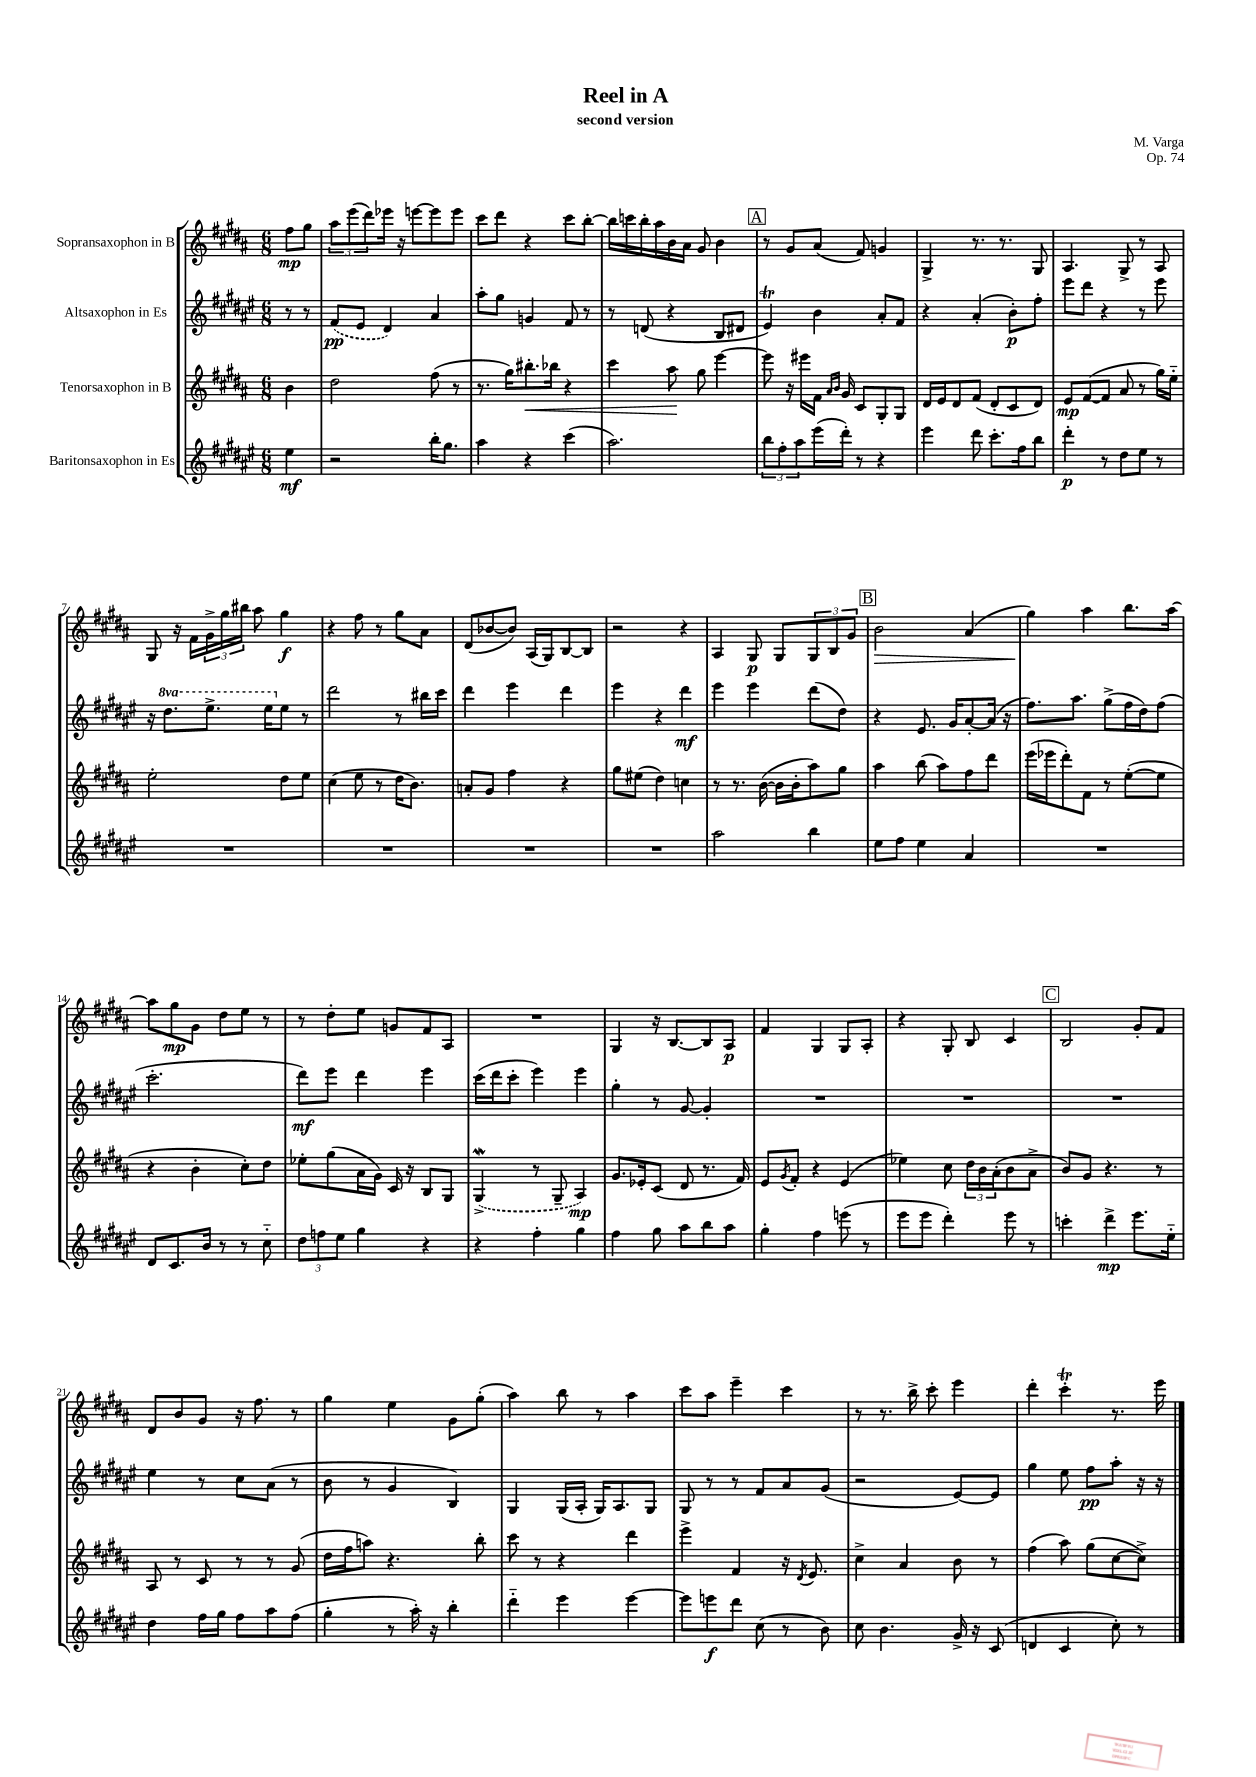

**kern	**dynam	**kern	**dynam	**kern	**dynam	**kern	**dynam
*part4	*part4	*part3	*part3	*part2	*part2	*part1	*part1
*staff4	*staff4	*staff3	*staff3	*staff2	*staff2	*staff1	*staff1
*I"Baritonsaxophon in Es	*	*I"Tenorsaxophon in B	*	*I"Altsaxophon in Es	*	*I"Sopransaxophon in B	*
*clefG2	*	*clefG2	*	*clefG2	*	*clefG2	*
*k[f#c#g#d#a#e#]	*	*k[f#c#g#d#a#]	*	*k[f#c#g#d#a#e#]	*	*k[f#c#g#d#a#]	*
*M6/8	*	*M6/8	*	*M6/8	*	*M6/8	*
=	=	=	=	=	=	=	=
4ee#\	mf	4b\	.	8r	.	8ff#\L	mp
.	.	.	.	8r	.	8gg#\J	.
=1	=1	=1	=1	=1	=1	=1	=1
2r	.	2dd#\	.	(8f#/L	pp	12aa#\L	.
.	.	.	.	.	.	(12eee\	.
.	.	.	.	8e#/J	.	.	.
.	.	.	.	.	.	12ddd#\)	.
.	.	.	.	4d#/)	.	16eee-X\Jk	.
.	.	.	.	.	.	16r	.
.	.	.	.	.	.	[8eeen\L	.
16bb'\KL	.	(8ff#\	.	4a#/	.	8eee\]	.
8.gg#\J	.	.	.	.	.	.	.
.	.	8r	.	.	.	8eee\J	.
=2	=2	=2	=2	=2	=2	=2	=2
4aa#\	.	8.r	.	8aa#'\L	.	8ccc#\L	.
.	.	.	.	8gg#\J	.	8ddd#\J	.
.	.	16gg#\KL)	.	.	.	.	.
!	!	!	!LO:HP:b	!	!	!	!
4r	.	8.bb#X'\	<	4gn/	.	4r	.
.	.	16bb-X\Jk	.	.	.	.	.
(4ccc#\	.	4r	.	8f#/	.	8ccc#\L	.
.	.	.	.	8r	.	[8bb'\J	.
=3	=3	=3	=3	=3	=3	=3	=3
2.aa#\)	.	4ccc#\	.	8r	.	16bb\LL]	.
.	.	.	.	.	.	16cccn\	.
.	.	.	.	(8dn/	.	16bb'\	.
.	.	.	.	.	.	16aa#\	.
.	.	8aa#\	.	4r	.	16b\	.
.	.	.	.	.	.	16a#\JJ	.
.	.	8gg#\	[	.	.	8g#/	.
.	.	[4eee\	.	8B/L	.	4b\	.
.	.	.	.	8d#X/J	.	.	.
!!LO:REH:place=s1:t=A
=4	=4	=4	=4	=4	=4	=4	=4
12bb\L	.	8eee\]	.	4e#t/)	.	8r	.
12ff#'\	.	.	.	.	.	.	.
.	.	16r	.	.	.	8g#/L	.
12aa#\	.	.	.	.	.	.	.
.	.	16eee#X\LL	.	.	.	.	.
(16eee#\L	.	16f#\JJ	.	4b\	.	(8a#/J	.
.	.	16qqa#/LL	.	.	.	.	.
.	.	16qqb/JJ	.	.	.	.	.
16ddd#'\JJ)	.	16g#/	.	.	.	.	.
8r	.	8c#/L	.	.	.	8f#/)	.
4r	.	8G#'/	.	8a#'/L	.	4gn/	.
.	.	8G#/J	.	8f#/J	.	.	.
=5	=5	=5	=5	=5	=5	=5	=5
4eee#\	.	16d#/LL	.	4r	.	4G#^/	.
.	.	16e/J	.	.	.	.	.
.	.	8d#/	.	.	.	.	.
8ddd#\	.	(8f#/J	.	(4a#'/	.	8.r	.
8.ccc#'\L	.	8d#'/L	.	.	.	.	.
.	.	.	.	.	.	8.r	.
.	.	8c#/	.	8b'\L)	p	.	.
16ff#\k	.	.	.	.	.	.	.
8bb\J	.	8d#/J)	.	8ff#'\J	.	8G#/	.
=6	=6	=6	=6	=6	=6	=6	=6
4ddd#'\	p	8e/L	mp	8eee#\L	.	4.A#/	.
.	.	([8f#/	.	8ddd#\J	.	.	.
8r	.	8f#/J]	.	4r	.	.	.
8dd#\L	.	8a#/	.	.	.	8G#^/	.
8ee#\J	.	8r	.	8r	.	8r	.
8r	.	16gg#\LL)	.	8eee#\	.	8A#/	.
.	.	16ee\JJ	.	.	.	.	.
!!LO:LB:g=z
=7	=7	=7	=7	=7	=7	=7	=7
2.r	.	2ee'\	.	16r	.	8G#/	.
*	*	*	*	*8va	*	*	*
.	.	.	.	8.ddd#\L	.	.	.
.	.	.	.	.	.	16r	.
.	.	.	.	.	.	16f#\LL	.
.	.	.	.	8.eee#^\J	.	24g#^\	.
.	.	.	.	.	.	24gg#\	.
.	.	.	.	.	.	24bb#X\JJ	.
.	.	.	.	.	.	8aa#\	.
.	.	.	.	16eee#\KL	.	.	.
*	*	*	*	*X8va	*	*	*
.	.	8dd#\L	.	8ee#\J	.	4gg#\	f
.	.	8ee\J	.	8r	.	.	.
=8	=8	=8	=8	=8	=8	=8	=8
2.r	.	(4cc#\	.	2ddd#\	.	4r	.
.	.	8ee\	.	.	.	8ff#\	.
.	.	8r	.	.	.	8r	.
.	.	16dd#\KL	.	8r	.	8gg#\L	.
.	.	8.b\J)	.	.	.	.	.
.	.	.	.	16bb#X\LL	.	8a#\J	.
.	.	.	.	16ccc#\JJ	.	.	.
=9	=9	=9	=9	=9	=9	=9	=9
2.r	.	8an'/L	.	4ddd#\	.	(8d#/L	.
.	.	8g#/J	.	.	.	[8b-X/	.
.	.	4ff#\	.	4eee#\	.	8b-/J])	.
.	.	.	.	.	.	(16A#/LL	.
.	.	.	.	.	.	16G#/J)	.
.	.	4r	.	4ddd#\	.	[8B/	.
.	.	.	.	.	.	8B/J]	.
=10	=10	=10	=10	=10	=10	=10	=10
2.r	.	8gg#\L	.	4eee#\	.	2r	.
.	.	(8ee#X\J	.	.	.	.	.
.	.	4dd#\)	.	4r	.	.	.
.	.	4ccn\	.	4ddd#\	mf	4r	.
=11	=11	=11	=11	=11	=11	=11	=11
2aa#\	.	8r	.	4eee#\	.	4A#/	.
.	.	8.r	.	.	.	.	.
.	.	.	.	4eee#\	.	8G#/	p
.	.	([16b\	.	.	.	.	.
.	.	16b\LL]	.	.	.	8G#/L	.
.	.	16b'\J	.	.	.	.	.
4bb\	.	8aa#\)	.	(8ddd#\L	.	12G#/	.
.	.	.	.	.	.	12B/	.
.	.	8gg#\J	.	8dd#\J)	.	.	.
.	.	.	.	.	.	12g#/J	.
!!LO:REH:place=s1:t=B
=12	=12	=12	=12	=12	=12	=12	=12
!	!	!	!	!	!	!	!LO:HP:b
8ee#\L	.	4aa#\	.	4r	.	2b\	>
8ff#\J	.	.	.	.	.	.	.
4ee#\	.	(8bb\	.	8.e#/	.	.	.
.	.	8aa#\L)	.	.	.	.	.
.	.	.	.	16g#/KL	.	.	.
4a#/	.	8ff#\	.	[8a#'/	.	(4a#/	.
.	.	8ddd#\J	.	(16a#/Jk]	.	.	.
.	.	.	.	16r	.	.	.
=13	=13	=13	=13	=13	=13	=13	=13
2.r	.	(16eee\LL	.	8.ff#\L)	.	4gg#\)	.
.	.	16eee-X\J	.	.	.	.	.
.	.	8ddd#'\)	.	.	.	.	.
.	.	.	.	8.aa#\J	.	.	.
.	.	8f#\J	.	.	.	4aa#\	]
.	.	8r	.	(8gg#^\L	.	.	.
.	.	([8ee'\L	.	16ff#\L	.	8.bb\L	.
.	.	.	.	16dd#\J)	.	.	.
.	.	8ee\J]	.	(8ff#\J	.	.	.
.	.	.	.	.	.	[16aa#\Jk	.
!!LO:LB:g=z
=14	=14	=14	=14	=14	=14	=14	=14
8d#/L	.	4r	.	2.ccc#'\	.	8aa#\L]	.
8.c#/	.	.	.	.	.	8gg#\	mp
.	.	4b'\	.	.	.	8g#\J	.
16b/Jk	.	.	.	.	.	.	.
8r	.	.	.	.	.	8dd#\L	.
8r	.	8cc#'\L)	.	.	.	8ee\J	.
8cc#\	.	8dd#\J	.	.	.	8r	.
=15	=15	=15	=15	=15	=15	=15	=15
12dd#\L	.	8ee-X'\L	.	8ddd#\L)	mf	8r	.
12ffn\	.	.	.	.	.	.	.
.	.	(8gg#\	.	8eee#\J	.	8dd#'\L	.
12ee#\J	.	.	.	.	.	.	.
4gg#\	.	16a#\L	.	4ddd#\	.	8ee\J	.
.	.	16g#\JJ)	.	.	.	.	.
.	.	16c#/	.	.	.	8gn/L	.
.	.	16r	.	.	.	.	.
4r	.	8B/L	.	4eee#\	.	8f#/	.
.	.	8G#/J	.	.	.	8A#/J	.
=16	=16	=16	=16	=16	=16	=16	=16
4r	.	(4G#W^/	.	(16ccc#\LL	.	2.r	.
.	.	.	.	16ddd#\J	.	.	.
.	.	.	.	8ccc#'\J	.	.	.
4ff#'\	.	8r	.	4eee#\)	.	.	.
.	.	8G#~/	.	.	.	.	.
4gg#\	.	4A#/)	mp	4eee#\	.	.	.
=17	=17	=17	=17	=17	=17	=17	=17
4ff#\	.	8.g#/L	.	4gg#'\	.	4G#/	.
.	.	16e-X'/k	.	.	.	.	.
8gg#\	.	(8c#/J	.	8r	.	16r	.
.	.	.	.	.	.	[8.B/L	.
8aa#\L	.	8d#/	.	[8g#/	.	.	.
8bb\	.	8.r	.	4g#'/]	.	8B/]	.
8aa#\J	.	.	.	.	.	8A#/J	p
.	.	16f#/)	.	.	.	.	.
=18	=18	=18	=18	=18	=18	=18	=18
4gg#'\	.	8e/L	.	2.r	.	4f#/	.
.	.	8qg#/	.	.	.	.	.
.	.	8f#'/J	.	.	.	.	.
4ff#\	.	4r	.	.	.	4G#/	.
(8eeen\	.	(4e/	.	.	.	8G#/L	.
8r	.	.	.	.	.	8A#'/J	.
=19	=19	=19	=19	=19	=19	=19	=19
8eee#\L	.	4ee-X\)	.	2.r	.	4r	.
8eee#\J	.	.	.	.	.	.	.
4ddd#'\)	.	8cc#\	.	.	.	8G#'/	.
.	.	24dd#\LL	.	.	.	8B/	.
.	.	24b\	.	.	.	.	.
.	.	(24a#'\J	.	.	.	.	.
8eee#\	.	8b\	.	.	.	4c#/	.
8r	.	8a#^\J	.	.	.	.	.
!!LO:REH:place=s1:t=C
=20	=20	=20	=20	=20	=20	=20	=20
4cccn'\	.	8b/L)	.	2.r	.	2B/	.
.	.	8g#/J	.	.	.	.	.
4ddd#^\	mp	4.r	.	.	.	.	.
8.eee#\L	.	.	.	.	.	8g#'/L	.
.	.	8r	.	.	.	8f#/J	.
16ee#\Jk	.	.	.	.	.	.	.
!!LO:LB:g=z
=21	=21	=21	=21	=21	=21	=21	=21
4dd#\	.	8A#/	.	4ee#\	.	8d#/L	.
.	.	8r	.	.	.	8b/	.
16ff#\LL	.	8c#/	.	8r	.	8g#/J	.
16gg#\JJ	.	.	.	.	.	.	.
8ff#\L	.	8r	.	8cc#\L	.	16r	.
.	.	.	.	.	.	8.ff#\	.
8aa#\	.	8r	.	(8a#\J	.	.	.
(8ff#\J	.	(8g#/	.	8r	.	8r	.
=22	=22	=22	=22	=22	=22	=22	=22
4gg#'\	.	16dd#\LL	.	8b\	.	4gg#\	.
.	.	16ff#\J	.	.	.	.	.
.	.	8aan\J)	.	8r	.	.	.
8r	.	4.r	.	4g#/	.	4ee\	.
16aa#'\)	.	.	.	.	.	.	.
16r	.	.	.	.	.	.	.
4bb'\	.	.	.	4B/)	.	8g#\L	.
.	.	8bb'\	.	.	.	(8gg#'\J	.
=23	=23	=23	=23	=23	=23	=23	=23
4ddd#\	.	8ccc#\	.	4G#/	.	4aa#\)	.
.	.	8r	.	.	.	.	.
4eee#\	.	4r	.	(16G#/LL	.	8bb\	.
.	.	.	.	16A#'/JJ	.	.	.
.	.	.	.	16G#/KL)	.	8r	.
.	.	.	.	8.A#/	.	.	.
[4eee#\	.	4ddd#\	.	.	.	4aa#\	.
.	.	.	.	8G#/J	.	.	.
=24	=24	=24	=24	=24	=24	=24	=24
8eee#\L]	.	4eee^\	.	8G#/	.	8ccc#\L	.
8eeen\	f	.	.	8r	.	8aa#\J	.
8ddd#\J	.	4f#/	.	8r	.	4eee~\	.
(8cc#\	.	.	.	8f#/L	.	.	.
8r	.	16r	.	8a#/	.	4ccc#\	.
.	.	8qd#/	.	.	.	.	.
.	.	8.e/	.	.	.	.	.
8b\)	.	.	.	(8g#/J	.	.	.
=25	=25	=25	=25	=25	=25	=25	=25
8cc#\	.	4cc#^\	.	2r	.	8r	.
4.b\	.	.	.	.	.	8.r	.
.	.	4a#/	.	.	.	.	.
.	.	.	.	.	.	16bb^\	.
.	.	.	.	.	.	8ccc#'\	.
16g#^/	.	8b\	.	[8e#/L)	.	4eee\	.
16r	.	.	.	.	.	.	.
(8c#/	.	8r	.	8e#/J]	.	.	.
=26	=26	=26	=26	=26	=26	=26	=26
4dn/	.	(4ff#\	.	4gg#\	.	4ddd#'\	.
4c#/	.	8aa#\)	.	8ee#\	.	4ccc#T'\	.
.	.	(8gg#\L	.	8ff#\L	pp	.	.
8cc#'\)	.	[8cc#\	.	8aa#'\J	.	8.r	.
8r	.	8cc#^\J])	.	16r	.	.	.
.	.	.	.	16r	.	16eee\	.
==	==	==	==	==	==	==	==
*-	*-	*-	*-	*-	*-	*-	*-
